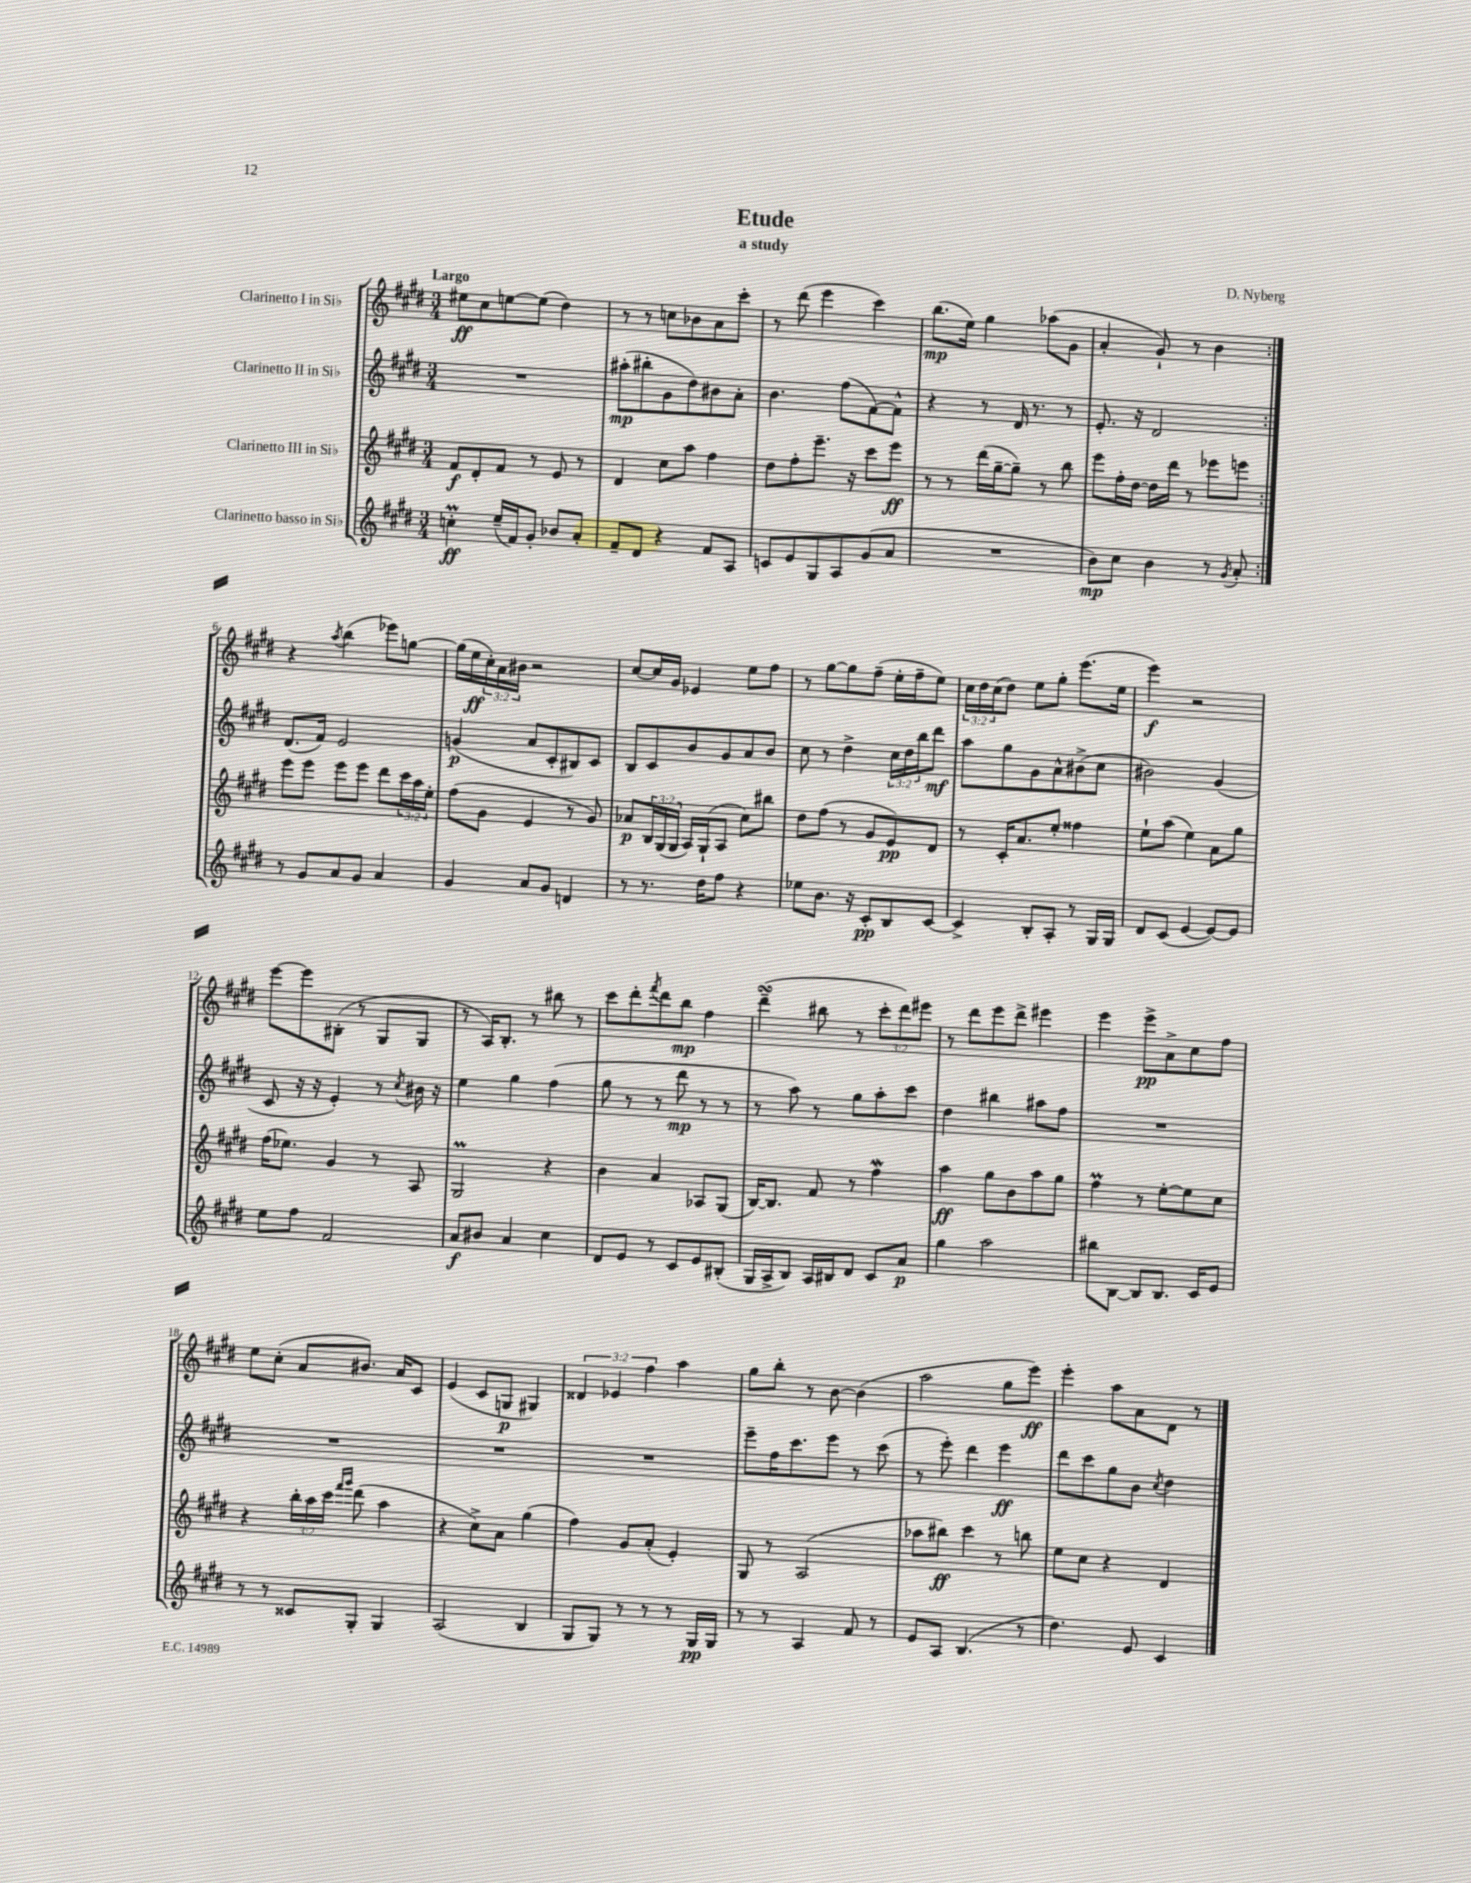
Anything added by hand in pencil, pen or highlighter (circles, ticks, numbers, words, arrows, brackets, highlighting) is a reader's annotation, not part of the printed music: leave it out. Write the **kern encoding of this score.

**kern	**kern	**kern	**kern
*staff4	*staff3	*staff2	*staff1
*clefG2	*clefG2	*clefG2	*clefG2
*k[f#c#g#d#]	*k[f#c#g#d#]	*k[f#c#g#d#]	*k[f#c#g#d#]
*M3/4	*M3/4	*M3/4	*M3/4
4cc'	8f#	2.r	8ee#
.	8d#'	.	8cc#
(16ee~	8f#	.	[8ee
16f#)	.	.	.
8g#'	8r	.	(8ee]
8b-	8e	.	4dd#)
8a'	8r	.	.
=	=	=	=
8f#~	4d#	(8aa#'	8r
8d#	.	8bb#'	8r
4r	8cc#	8g#	8cc
.	8aa	8dd#)	8b-
8f#	4ff#	8b#	8a
8A	.	8a'	8ccc#'
=	=	=	=
8c	8dd#	4.b	8r
8e	8ff#'	.	(8ddd#
8G#	8.eee~	.	4eee
8A	.	(8ff#	.
.	16r	.	.
(8g#	8ccc#	[8f#)	4ccc#)
8a	8eee	8f#^^]	.
=	=	=	=
2.r	8r	4r	(8.bb
.	8r	.	.
.	.	.	16ee)
.	(16ddd#	8r	4gg#
.	[16gg#~	.	.
.	8gg#~])	16d#	.
.	.	8.r	.
.	8r	.	(8aa-
.	8bb	8r	8g#
=	=	=	=
8b)	8eee	8.e'	4a'
8cc#	16ff#'	.	.
.	[16dd#	16r	.
4b	16dd#]	2d#	8g#`)
.	16ddd#	.	.
.	8r	.	8r
8r	8eee-	.	4b
8qg#	.	.	.
8a'	8eee	.	.
=:|!	=:|!	=:|!	=:|!
8r	8eee	(8.d#	4r
8g#	8eee	.	.
.	.	16f#)	.
.	.	.	8qaa
8a	8eee	2e	(4bb
8g#	8eee	.	.
4a	8ddd#	.	8eee-)
.	24ccc#	.	[8gg
.	24aa	.	.
.	24ee'	.	.
=	=	=	=
4g#	(8ff#	(4g	(16gg]
.	.	.	16ee
.	8g#	.	24cc#')
.	.	.	24a
.	.	.	24b#
8a	4e	8a	2r
8g#	.	8c#'	.
4d	8r	8B#)	.
.	8g#)	8c#	.
=	=	=	=
8r	8a-	8B	[8cc#
8.r	24B	8c#	16cc#]
.	(24G#	.	.
.	.	.	16g#
.	24G#	.	.
.	16A)	8b	4e-
16dd#	(16G#`	.	.
8ff#	8A	8g#	.
4r	8cc#)	8a	8ee
.	8bb#	8b	8ff#
=	=	=	=
8ee-	8dd#	8cc#	8r
8.b	(8ff#	8r	[8gg#
.	8r	4dd#^	8gg#]
16r	.	.	.
8c#'	8g#	.	(8ff#~
8B	8e)	24cc#	16ee'
.	.	24dd#	.
.	.	.	16ff#~
.	.	24bb	.
[8c#	8d#	8ddd#	8ee)
=	=	=	=
4c#^]	8r	8aa	24cc#
.	.	.	24dd#
.	.	.	(24cc#
.	16c#'	8gg#	8dd#)
.	8.a	.	.
8B'	.	8g#	8ee
8A'	8ee'	8a^^	8gg#'
8r	4ff##	(8b#^	(8.eee
16G#	.	8cc#	.
16G#	.	.	16ee
=	=	=	=
8d#	8ee`	2b#)	4eee)
(8c#	(8aa	.	.
[4e	4ee)	.	2r
8e_)	8a	(4g#	.
8e]	8gg#	.	.
=	=	=	=
8ee	(16ff#	8c#	[8eee
.	8.ee-)	.	.
8ff#	.	16r	8eee]
.	.	16r	.
2f#	4g#	4e')	(8B#'
.	.	.	8r
.	8r	8r	8G#
.	.	8qcc#	.
.	8A	16b#	8G#
.	.	16r	.
=	=	=	=
8a	2G#	4ee	8r
8b#	.	.	16A)
.	.	.	8.B'
4a	.	4gg#	.
.	.	.	8r
4cc#	4r	(4ff#	8bb#
.	.	.	8r
=	=	=	=
8d#	4b	8gg#	8ccc#
8e	.	8r	8ddd#'
.	.	.	8qfff#
8r	4a	8r	8ddd#
8c#	.	8ddd#	8bb
8e	8A-	8r	4ff#
(8B#'	(8G#	8r	.
=	=	=	=
16G#	[16B)	8r	(4ddd#~
16A^	8.B]	.	.
8B)	.	8aa)	.
16A	8f#	8r	8bb#
16B#	.	.	.
8d#	8r	8gg#	8r
8c#	4ff#	8aa'	12ccc#'
.	.	.	12ddd#)
8a	.	8ccc#	.
.	.	.	12eee#
=	=	=	=
4gg#	4aa	4dd#	8r
.	.	.	8ddd#
2aa	8gg#	4bb#	8eee
.	8b	.	8ddd#^
.	8aa	8aa#	4eee#
.	8gg#	8ff#	.
=	=	=	=
8bb#	4ff#	2.r	4eee
[8B	.	.	.
8B]	8r	.	8eee^
8.B	[8ee'	.	8a^
.	8ee]	.	8cc#
16c#	.	.	.
8e	8cc#	.	8ff#
=	=	=	=
8r	4r	2.r	8ee
8r	.	.	(8cc#'
8c##	24bb'	.	8a
.	24aa	.	.
.	24ccc#	.	.
.	16qqfff#	.	.
.	16qqggg#	.	.
8G#'	(8ddd#	.	8.b#)
4G#	4aa	.	.
.	.	.	16a
.	.	.	8c#
=	=	=	=
(2A	4r	2.r	(4e
.	8cc#^)	.	8c#
.	8a	.	8G
4B	(4gg#	.	4G#)
=	=	=	=
8G#	4ff#)	2.r	6d##
8G#)	.	.	.
.	.	.	6e-
8r	8g#	.	.
.	.	.	6ff#
8r	(8a'	.	.
8r	4e')	.	4aa
16G#	.	.	.
16G#	.	.	.
=	=	=	=
8r	8G#	8eee~	8gg#
8r	8r	16ff#	8bb'
.	.	8.ccc#	.
4A	(2A	.	8r
.	.	8eee	[8b
8f#	.	8r	(4b]
8r	.	(8ccc#	.
=	=	=	=
8e	8aa-	8r	2aa
8A	8bb#)	8eee')	.
(4.B	4ccc#	4ddd#	.
.	8r	4eee	8gg#
8r	8bb	.	8eee)
=	=	=	=
4.dd#)	8ee	8ddd#	4eee'
.	8cc#	8ccc#	.
.	4r	8gg#	8aa
8e	.	8b	8a
.	.	8qcc#	.
4c#	4d#	4dd#	8d#
.	.	.	8r
==	==	==	==
*-	*-	*-	*-
